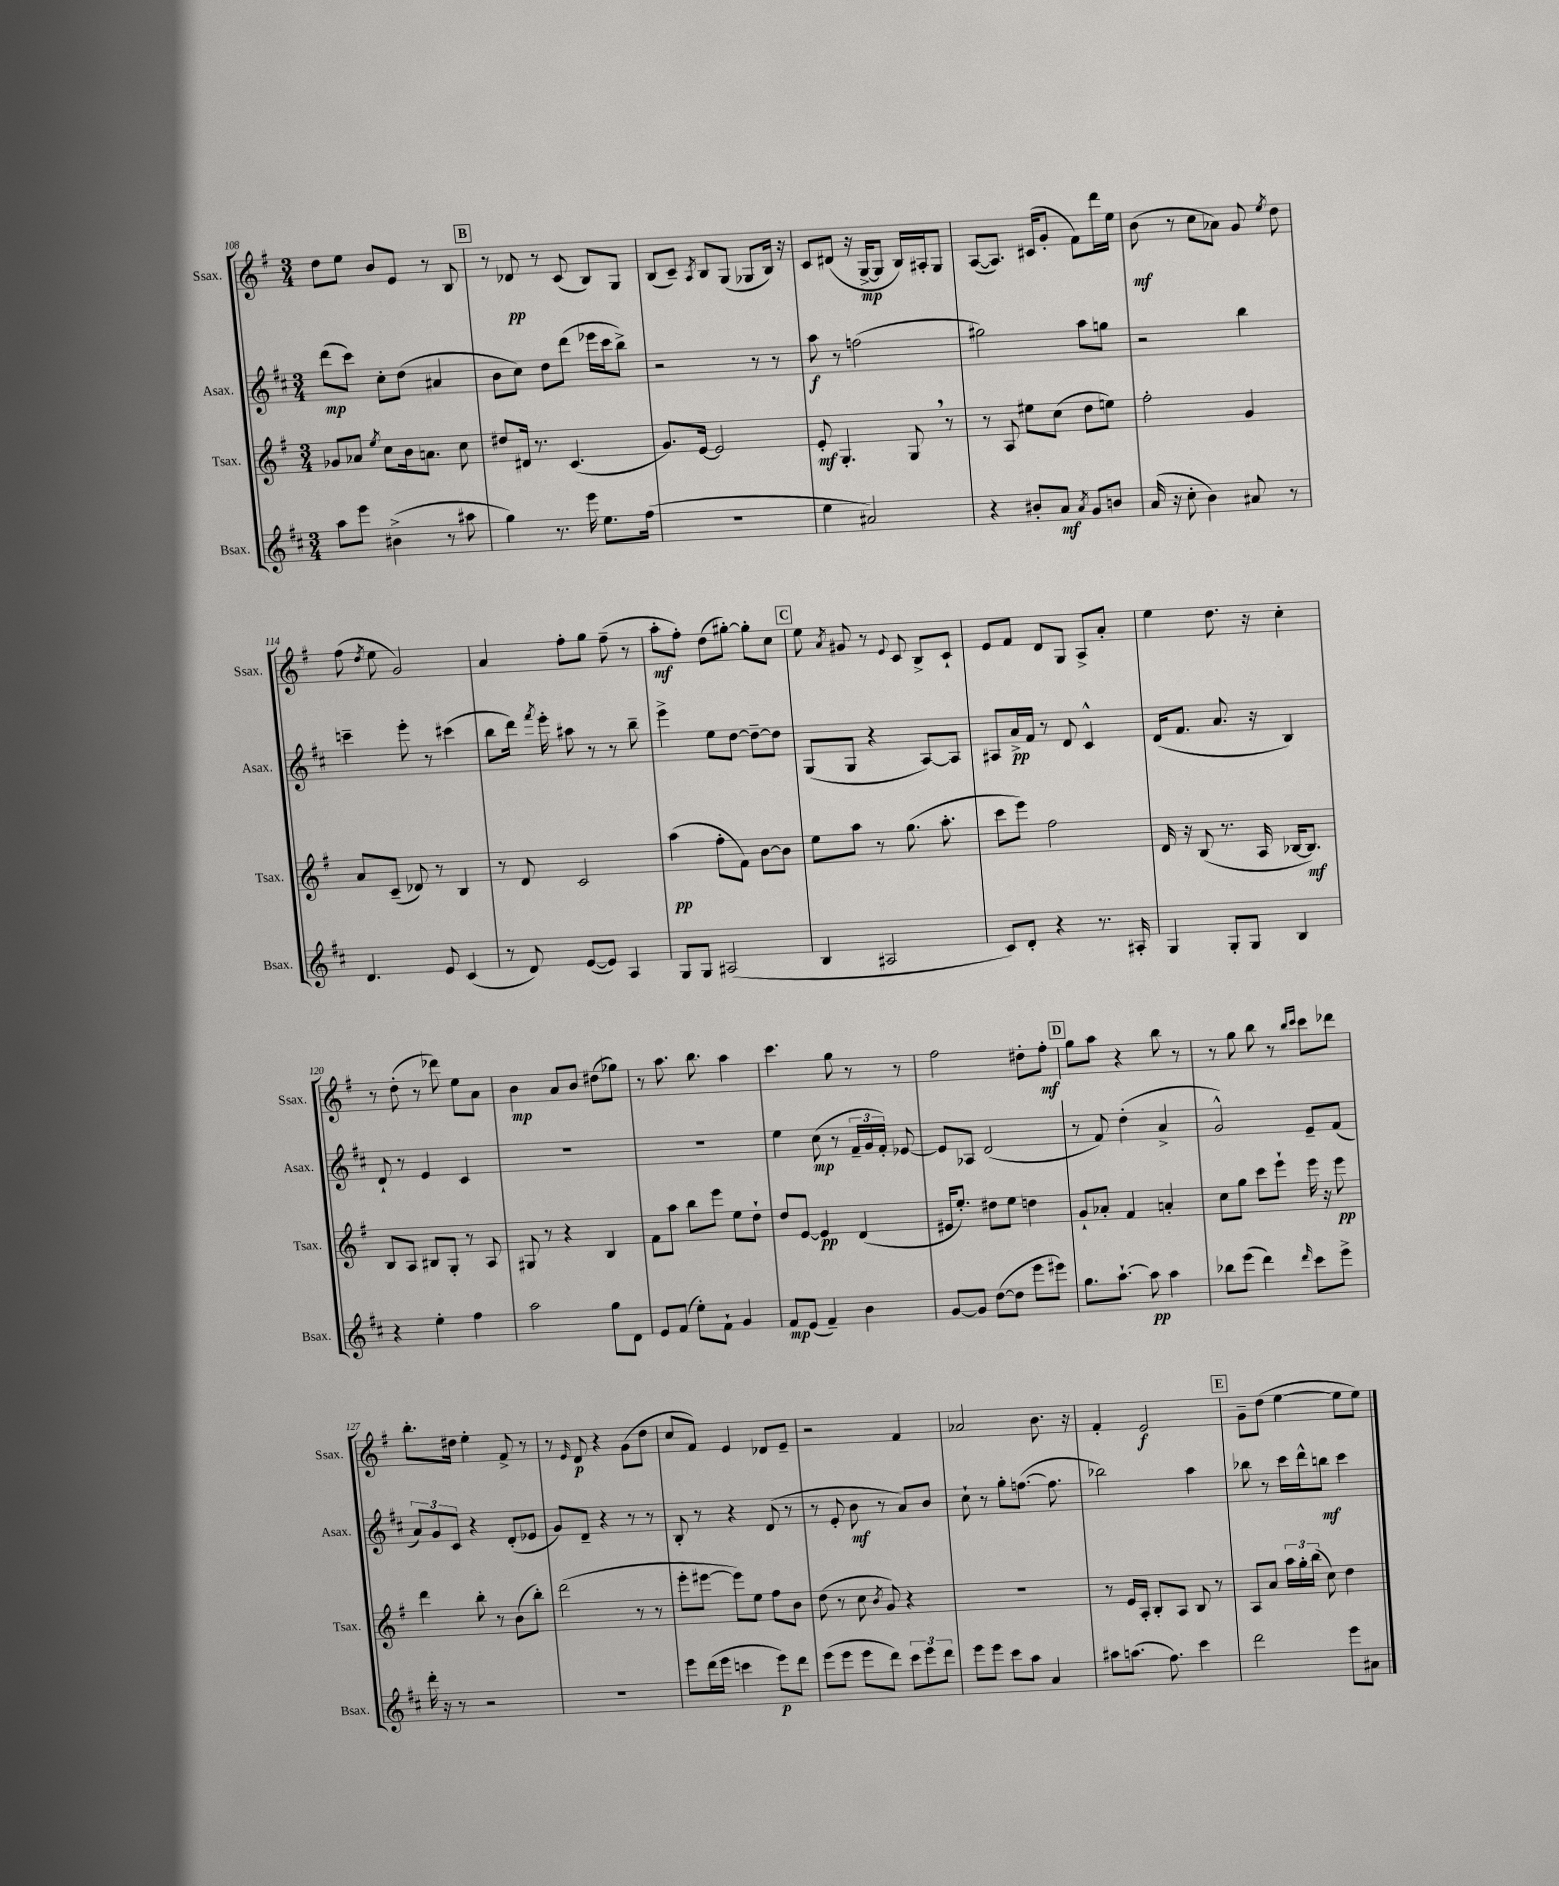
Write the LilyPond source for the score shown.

<<
\new StaffGroup <<
\new Staff = "s0" \with { instrumentName = "Ssax." shortInstrumentName = "Ssax." } {
    \clef treble \key g \major \numericTimeSignature \time 3/4
    \autoBeamOff d''8[ e''8] b'8[ e'8] r8 b8 |
    \mark \markup { \box "B" } r8 des'8\pp r8 c'8( b8[) g8] |
    b8[( c'8]--) \acciaccatura { a8 } b8[ g8]( ges8[ b16]) r16 |
    c'8[ dis'8]( r16 g16[~->\mp g8] b16[) ais16-. g8] |
    a8[~( a8.]) cis'16[( g'8]-. fis'8[) d'''16 e''16] |
    b'8\mf( r8 c''8[ aes'8]) g'8 \acciaccatura { e''8 } d''8 |
    fis''8( \acciaccatura { d''8 } e''8 g'2) |
    a'4 fis''8[-. g''8] fis''8--( r8 |
    a''8[-.\mf fis''8]-.) d''8[( gis''8]~-.) gis''8[-. c''8] |
    \mark \markup { \box "C" } e''8 \acciaccatura { a'8 } gis'8 r8 \appoggiatura { e'8 } c'8 b8[-> c'8]-! |
    e'8[ fis'8] d'8[ g8] a8[-> a'8]-. |
    e''4 d''8. r16 c''4-. |
    r8 d''8-.( r8 des'''8) e''8[ a'8] |
    b'4\mp a'8[ b'8] dis''8[( ges''8]) |
    r8 a''8. b''8. a''4 |
    c'''4. g''8 r8 r8 |
    fis''2 dis''8[-. fis''8]-.\mf |
    \mark \markup { \box "D" } g''8[ a''8] r4 b''8 r8 |
    r8 g''8 b''8 r8 \grace { b''16[ c'''16] } c'''8[ des'''8] |
    b''8.[-. dis''16] e''4-. fis'8-> r8 |
    r8 \grace { e'16 } d'8\p r4 g'8[( d''8] |
    c''8[ fis'8]) e'4 des'8[ e'8]-- |
    r2 fis'4 |
    aes'2 b'8. r16 |
    fis'4-. e'2\f |
    \mark \markup { \box "E" } g'8[-- d''8]( e''4~ e''8[ e''8]) \bar "|." |
}
\new Staff = "s1" \with { instrumentName = "Asax." shortInstrumentName = "Asax." } {
    \clef treble \key d \major \numericTimeSignature \time 3/4
    \autoBeamOff d'''8[\mp( cis'''8]) cis''8[-. d''8]( ais'4 |
    \mark \markup { \box "B" } b'8[ cis''8]) d''8[ d'''8]( ees'''16[ cis'''16 b''8]->) |
    r2 r8 r8 |
    a''8\f r8 f''2( |
    gis''2) a''8[ g''8] |
    r2 b''4 |
    c'''4-- e'''8-. r8 cis'''4( |
    b''8[ d'''16]) \acciaccatura { fis'''8 } e'''16-. ais''8 r8 r8 b''8-- |
    e'''4-> e''8[ d''8]~ d''8[~-- d''8] |
    \mark \markup { \box "C" } g8[( g8] r4 a8[~) a8] |
    ais8[ a'16->\pp fis'16] r8 d'8 cis'4-^ |
    d'16[( fis'8.] a'8. r16 b4) |
    d'8-! r8 e'4 cis'4 |
    R2. |
    R2. |
    e''4 cis''8\mp( r8 \tuplet 3/2 { fis'16[-- g'16 fis'16]-.) } ees'8~ |
    ees'8[ aes8] d'2( |
    \mark \markup { \box "D" } r8 fis'8) d''4-.( a'4-> |
    g'2-^) e'8[-- fis'8]( |
    \tuplet 3/2 { a'8[) g'8 cis'8] } r4 d'8[-.( ees'8] |
    g'8[) d'8]-- r4 r8 r8 |
    b8-. r8 r4 d'8( r8 |
    r8 e'8-. b'8\mf r8 a'8[) b'8] |
    cis''8-! r8 g''8[-. f''8.]~( f''8. |
    bes''2) a''4 |
    \mark \markup { \box "E" } bes''8 r8 cis'''16[ d'''16-^ b''8]\mf cis'''4 \bar "|." |
}
\new Staff = "s2" \with { instrumentName = "Tsax." shortInstrumentName = "Tsax." } {
    \clef treble \key g \major \numericTimeSignature \time 3/4
    \autoBeamOff ges'8[ aes'8] \acciaccatura { e''8 } c''8[ b'16 a'8.] c''8 |
    \mark \markup { \box "B" } dis''8[ dis'16] r8. c'4.( |
    g'8.[) e'16]~ e'2 |
    e'8-.\mf g4.-. g8 \breathe r8 |
    r8 a8 eis''8[ c''8]( d''8[ e''8]) |
    fis''2-. g'4 |
    a'8[ c'8]--( des'8) r8 b4 |
    r8 d'8 c'2 |
    a''4\pp( fis''8[-. fis'8]) b'8[~ b'8] |
    \mark \markup { \box "C" } e''8[ a''8] r8 g''8.( a''8.-. |
    c'''8[ e'''8]) fis''2 |
    d'16 r16 b8( r8. a16 bes16[~ bes8.]\mf) |
    b8[ a8] bis8[ g8]-. r8 a8 |
    gis8 r8 r4 b4 |
    fis'8[ a''8] b''8[ e'''8] e''8[ d''8]-! |
    d''8[ e'8]~ e'4\pp d'4( |
    eis'16[ e''8.]-.) dis''8[ e''8] d''4 |
    \mark \markup { \box "D" } g'8[-! aes'8]-. fis'4 a'4-. |
    c''8[ g''8] c'''8[ e'''8]-! e'''16 r16 e'''8\pp |
    d'''4 b''8-. r8 b'8[( b''8]-.) |
    d'''2( r8 r8 |
    e'''8[-. eis'''8]~ eis'''8[) e''8] fis''8[ b'8] |
    d''8( r8 c''8 \acciaccatura { b'8 } g'8) r4 |
    R2. |
    r8 e'16[ a16]-. b8[-. a8] b8 r8 |
    \mark \markup { \box "E" } a8[ a'8] \tuplet 3/2 { a''16[ g''16-. b''16]( } c''8) d''4 \bar "|." |
}
\new Staff = "s3" \with { instrumentName = "Bsax." shortInstrumentName = "Bsax." } {
    \clef treble \key d \major \numericTimeSignature \time 3/4
    \autoBeamOff a''8[ e'''8] bis'4->( r8 ais''8 |
    \mark \markup { \box "B" } g''4) r8. e'''16 e''8.[ fis''16]( |
    R2. |
    e''4 ais'2) |
    r4 bis'8[-. a'8]\mf \acciaccatura { a'8 } g'8[ b'8] |
    a'16( r16 cis''8-. b'4) ais'8 r8 |
    d'4. e'8 cis'4( |
    r8 d'8) e'8[~( e'8]) a4 |
    g8[ g8] ais2( |
    \mark \markup { \box "C" } b4 ais2 |
    cis'8[) d'8]-. r4 r8. ais16-. |
    g4 g8[-. g8] b4 |
    r4 e''4-. fis''4 |
    a''2 g''8[ d'8] |
    e'8[ fis'8]( e''8[-.) fis'8]-! g'4 |
    fis'8[\mp e'8]( fis'4--) b'4 |
    g'8[~ g'8] d''8[~( d''8] e'''8[ eis'''8]) |
    \mark \markup { \box "D" } g''8.[ a''8.]~-! a''8\pp a''4 |
    bes''8[ e'''8]( d'''4) \grace { d'''16 } cis'''8[ e'''8]-> |
    d'''16-. r16 r8 r2 |
    R2. |
    e'''8[ d'''16( e'''16] c'''4 e'''8[\p) d'''8] |
    e'''8[( e'''8] e'''8[ d'''8]) \tuplet 3/2 { cis'''8[ e'''8 d'''8] } |
    e'''8[ e'''8] cis'''8[ a''8] a'4 |
    ais''8[ a''8.]( fis''8.) cis'''4 |
    \mark \markup { \box "E" } d'''2 e'''8[ ais'8] \bar "|." |
}
>>
>>
\layout { \context { \Score currentBarNumber = #108 } }
